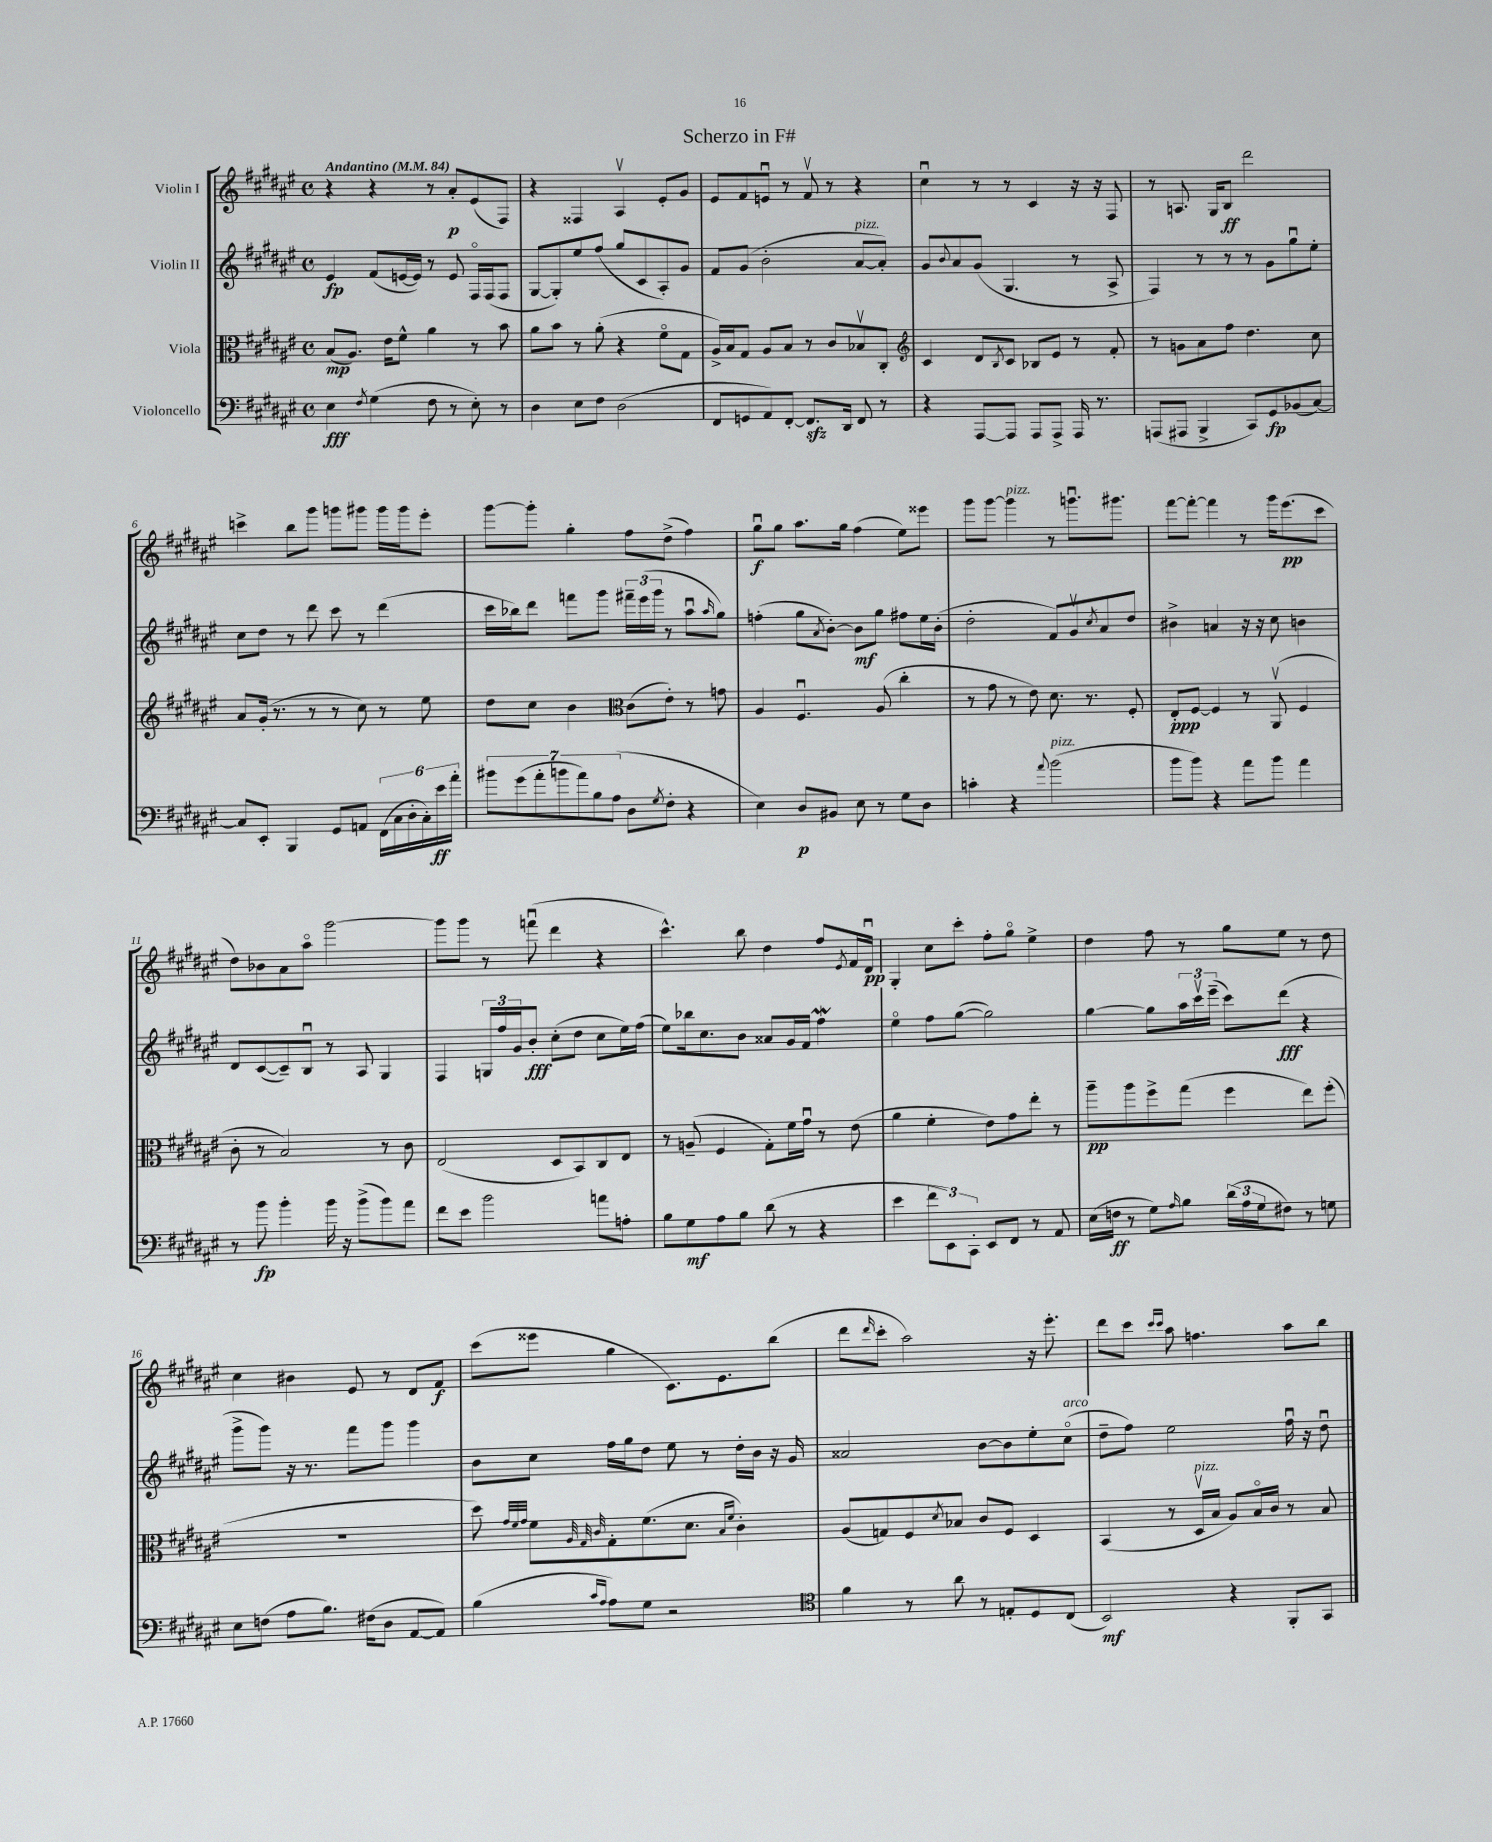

**kern	**dynam	**kern	**dynam	**kern	**dynam	**kern	**dynam
*part4	*part4	*part3	*part3	*part2	*part2	*part1	*part1
*staff4	*staff4	*staff3	*staff3	*staff2	*staff2	*staff1	*staff1
*I"Violoncello	*	*I"Viola	*	*I"Violin II	*	*I"Violin I	*
*clefF4	*	*clefC3	*	*clefG2	*	*clefG2	*
*k[f#c#g#d#a#e#]	*	*k[f#c#g#d#a#e#]	*	*k[f#c#g#d#a#e#]	*	*k[f#c#g#d#a#e#]	*
*M4/4	*	*M4/4	*	*M4/4	*	*M4/4	*
*met(c)	*	*met(c)	*	*met(c)	*	*met(c)	*
*MM84	*	*MM84	*	*MM84	*	*MM84	*
=1	=1	=1	=1	=1	=1	=1	=1
!	!	!	!	!	!	!LO:TX:a:B:t=Andantino	!
4E#\	fff	(8B/L	mp	4e#/	fp	4r	.
.	.	8.A#/J)	.	.	.	.	.
8qF#/	.	.	.	.	.	.	.
(4G#\	.	.	.	(8f#/L	.	4r	.
.	.	16e#\KL	.	.	.	.	.
.	.	8f#^^\J	.	[16en/L	.	.	.
.	.	.	.	16e/JJ])	.	.	.
8F#\	.	4a#\	.	8r	.	8r	.
8r	.	.	.	8e/	.	8a#'/L	p
8E#'\)	.	8r	.	16F#/LL	.	(8e#/	.
.	.	.	.	(16F#/J	.	.	.
8r	.	8b\	.	8F#/J	.	8F#/J)	.
=2	=2	=2	=2	=2	=2	=2	=2
4D#\	.	8a#\L	.	[8G#/L	.	4r	.
.	.	8b\J	.	8G#'/])	.	.	.
8E#\L	.	8r	.	8ee#/	.	4F##X/	.
8F#\J	.	(8a#'\	.	(8ff#/J	.	.	.
(2D#\	.	4r	.	8gg#/L	.	4A#v/	.
.	.	.	.	8c#/	.	.	.
.	.	8f#\L	.	8A#'/)	.	8e#'/L	.
.	.	8G#\J	.	8g#/J	.	8g#/J	.
=3	=3	=3	=3	=3	=3	=3	=3
8FF#/L	.	16A#^/LL)	.	8f#/L	.	8e#/L	.
.	.	16B/J	.	.	.	.	.
8GGn/	.	8G#/J	.	(8g#/J	.	8f#/	.
8AA#/)	.	8A#/L	.	2b'\	.	8enu/J	.
[8FF#'/J	.	8B/J	.	.	.	8r	.
8.FF#zz/L]	.	8r	.	.	.	8f#v/	.
.	.	8c#/L	.	.	.	8r	.
16DD#/Jk	.	.	.	.	.	.	.
!	!	!	!	!LO:TX:a:i:t=pizz.	!	!	!
8FF#/	.	8B-Xv/	.	[8a#/L	.	4r	.
8r	.	8C#'/J	.	8a#'/J])	.	.	.
=4	=4	=4	=4	=4	=4	=4	=4
*	*	*clefG2	*	*	*	*	*
4r	.	4c#/	.	8g#/L	.	4cc#u\	.
.	.	.	.	8qqb/	.	.	.
.	.	.	.	8a#/	.	.	.
[8AAA#/L	.	8d#/L	.	(8g#/J	.	8r	.
.	.	8qB/	.	.	.	.	.
8AAA#/J]	.	8c#/J	.	4.G#/	.	8r	.
8AAA#/L	.	8B-X/L	.	.	.	4c#/	.
8AAA#^/J	.	8e#/J	.	.	.	.	.
16AAA#/	.	8r	.	8r	.	16r	.
8.r	.	.	.	.	.	16r	.
.	.	8f#'/	.	8A#^/	.	8F#/	.
=5	=5	=5	=5	=5	=5	=5	=5
(8AAAn/L	.	8r	.	4F#/)	.	8r	.
8AAA#X/J	.	8gn\L	.	.	.	8.An/	.
4BBB^/	.	8a#\	.	8r	.	.	.
.	.	.	.	.	.	16G#/KL	.
.	.	8ff#\J	.	8r	.	8B/J	ff
8CC#/L)	.	4.dd#\	.	8r	.	2ddd#\	.
8GG#/	fp	.	.	8g#\L	.	.	.
(8BB-X/	.	.	.	8gg#u\	.	.	.
[8C#/J)	.	8cc#\	.	8ee#'\J	.	.	.
!!LO:LB:g=z
=6	=6	=6	=6	=6	=6	=6	=6
8C#/L]	.	8a#/L	.	8cc#\L	.	4cccn^\	.
8EE#'/J	.	(16g#'/Jk	.	8dd#\J	.	.	.
.	.	8.r	.	.	.	.	.
4BBB/	.	.	.	8r	.	8bb\L	.
.	.	8r	.	8ddd#\	.	8ggg#\J	.
8GG#/L	.	8r	.	8ccc#\	.	8gggn\L	.
8AAn/J	.	8cc#\)	.	8r	.	8ggg#X\J	.
(24FF#\LL	.	8r	.	(4ddd#\	.	16ggg#\LL	.
24C#\	.	.	.	.	.	.	.
.	.	.	.	.	.	16ggg#\J	.
24D#'\	.	.	.	.	.	.	.
24C#'\)	.	8ee#\	.	.	.	8eee#'\J	.
24e#\	ff	.	.	.	.	.	.
24a#'\JJ	.	.	.	.	.	.	.
=7	=7	=7	=7	=7	=7	=7	=7
14b#X\L	.	8dd#\L	.	16ccc#\LL	.	[8ggg#\L	.
.	.	.	.	16bb-X\J)	.	.	.
(14g#\	.	.	.	.	.	.	.
.	.	8cc#\J	.	8ddd#\J	.	8ggg#'\J]	.
14a#'\	.	.	.	.	.	.	.
14bn\	.	.	.	.	.	.	.
.	.	4b\	.	8fffn\L	.	4gg#'\	.
14a#\)	.	.	.	.	.	.	.
14B\	.	.	.	.	.	.	.
.	.	.	.	8ggg#\J	.	.	.
(14A#\J	.	.	.	.	.	.	.
*	*	*clefC3	*	*	*	*	*
8D#\L	.	(8c#\L	.	24fff#X~\LL	.	8ff#\L	.
.	.	.	.	(24eee#\	.	.	.
.	.	.	.	24ggg#\JJ	.	.	.
8qG#/	.	.	.	.	.	.	.
8F#'\J	.	8e#'\J)	.	8r	.	(8dd#^\J	.
4r	.	8r	.	8aa#u\L	.	4ff#\)	.
.	.	.	.	16qqaa#/	.	.	.
.	.	8gn\	.	8gg#\J)	.	.	.
=8	=8	=8	=8	=8	=8	=8	=8
4E#\)	.	4A#/	.	(4ffn'\	.	8gg#u\L	f
.	.	.	.	.	.	8gg#\J	.
8D#/L	p	4.F#u/	.	8gg#\L	.	8.aa#\L	.
.	.	.	.	8qa#/	.	.	.
8BB#X/J	.	.	.	[8b'\J)	.	.	.
.	.	.	.	.	.	16gg#\Jk	.
8E#\	.	.	.	8b\L]	mf	(4ff#\	.
8r	.	(8A#/	.	8gg#\J	.	.	.
8G#\L	.	4cc#'\	.	8ff#X\L	.	8ee#\L)	.
8D#\J	.	.	.	16ee#\L	.	8eee##X\J	.
.	.	.	.	(16b'\JJ	.	.	.
=9	=9	=9	=9	=9	=9	=9	=9
4cn'\	.	8r	.	2dd#'\	.	8ggg#\L	.
.	.	8g#\	.	.	.	[8ggg#\J	.
!	!	!	!	!	!	!LO:TX:a:i:t=pizz.	!
4r	.	8r	.	.	.	4ggg#\]	.
.	.	8e#\)	.	.	.	.	.
8qqa#/	.	.	.	.	.	.	.
!LO:TX:a:i:t=pizz.	!	!	!	!	!	!	!
(2b\	.	8.d#\	.	8f#/L)	.	8r	.
.	.	.	.	8g#v/	.	8.gggnu\L	.
.	.	8.r	.	.	.	.	.
.	.	.	.	8qcc#/	.	.	.
.	.	.	.	8a#/	.	.	.
.	.	.	.	.	.	8.ggg#X\J	.
.	.	8F#'/	.	8dd#/J	.	.	.
=10	=10	=10	=10	=10	=10	=10	=10
8b\L	.	8E#'/L	ppp	4b#X^\	.	[8fff#\L	.
8b\J)	.	[8F#/J	.	.	.	8fff#'\J_	.
4r	.	4F#/]	.	4an/	.	4fff#\]	.
8a#\L	.	8r	.	16r	.	8r	.
.	.	.	.	16r	.	.	.
8b\J	.	(8AA#v/	.	8cc#\	.	16ggg#\KL	.
.	.	.	.	.	.	(8.eee#\	pp
4a#\	.	4F#/	.	4bn\	.	.	.
.	.	.	.	.	.	8ccc#\J	.
!!LO:LB:g=z
=11	=11	=11	=11	=11	=11	=11	=11
8r	.	8c#'\	.	8d#/L	.	8dd#\L)	.
8b\	fp	8r	.	([8c#/	.	8b-X\	.
4b'\	.	2B/)	.	8c#~/])	.	8a#\	.
.	.	.	.	8Bu/J	.	8aa#\J	.
16b\	.	.	.	8r	.	[2ggg#\	.
16r	.	.	.	.	.	.	.
(8b^\L	.	.	.	8A#/	.	.	.
8b\)	.	8r	.	4G#/	.	.	.
8a#\J	.	8c#\	.	.	.	.	.
=12	=12	=12	=12	=12	=12	=12	=12
8f#\L	.	(2E#/	.	4F#/	.	8ggg#\L]	.
8e#\J	.	.	.	.	.	8ggg#\J	.
2b\	.	.	.	24Gn/LL	.	8r	.
.	.	.	.	24ff#/	.	.	.
.	.	.	.	24g#/J	.	.	.
.	.	.	.	8b'/J	fff	(8fffnu\	.
.	.	8D#/L	.	(8cc#'\L	.	4ddd#\	.
.	.	8BB/)	.	8dd#\J	.	.	.
8an\L	.	8C#/	.	8cc#\L	.	4r	.
8An'\J	.	8E#/J	.	16ee#\L)	.	.	.
.	.	.	.	(16ff#\JJ	.	.	.
=13	=13	=13	=13	=13	=13	=13	=13
8B\L	.	8r	.	8ee#\L)	.	4.ccc#^^\)	.
8G#\	mf	(8An~/	.	16bb-X\k	.	.	.
.	.	.	.	8.cc#\	.	.	.
8A#\	.	4F#/	.	.	.	.	.
8B\J	.	.	.	8b\J	.	8bb\	.
(8d#\	.	8G#'\L)	.	8a##X/L	.	4dd#\	.
8r	.	16f#\L	.	16g#/L	.	.	.
.	.	16g#u\JJ	.	16f#/JJ	.	.	.
4r	.	8r	.	4ff#w\	.	8ff#/L	.
.	.	.	.	.	.	8qe#/	.
.	.	(8e#\	.	.	.	16f#/L	.
.	.	.	.	.	.	16d#u/JJ	pp
=14	=14	=14	=14	=14	=14	=14	=14
4e#\	.	4a#\	.	4ee#\	.	4G#'/	.
12f#\L	.	4f#'\	.	8ff#\L	.	8cc#\L	.
12EE#\)	.	.	.	.	.	.	.
.	.	.	.	([8gg#\J	.	8ccc#'\J	.
12CC#'\J	.	.	.	.	.	.	.
8EE#/L	.	8e#\L)	.	2gg#\])	.	8ff#'\L	.
8FF#/J	.	8g#\	.	.	.	8gg#\J	.
8r	.	8ee#'\J	.	.	.	4ee#^\	.
8AA#/	.	8r	.	.	.	.	.
=15	=15	=15	=15	=15	=15	=15	=15
(16E#\LL	.	8aa#~\L	pp	[4gg#\	.	4dd#\	.
16Fn\JJ	ff	.	.	.	.	.	.
8r	.	8aa#\	.	.	.	.	.
8G#\L)	.	8ff#^\	.	8gg#\L]	.	8ff#\	.
16qqA#/	.	.	.	.	.	.	.
8B\J	.	(8gg#\J	.	24aa#\L	.	8r	.
.	.	.	.	24ccc#v\	.	.	.
.	.	.	.	(24eee#~\JJ	.	.	.
(24d#\LL	.	4ff#\	.	8ccc#\L)	.	8gg#\L	.
24A#\	.	.	.	.	.	.	.
24G#\J	.	.	.	.	.	.	.
8F#X\J)	.	.	.	(8ddd#\J	fff	8ee#\J	.
8r	.	8ee#\L)	.	4r	.	8r	.
8Gn\	.	(8ff#'\J	.	.	.	8dd#\	.
!!LO:LB:g=z
=16	=16	=16	=16	=16	=16	=16	=16
8E#\L	.	1r	.	8ggg#^\L	.	4cc#\	.
(8Fn\J	.	.	.	8ggg#\J)	.	.	.
8A#\L	.	.	.	16r	.	4b#X\	.
.	.	.	.	8.r	.	.	.
8.B\J)	.	.	.	.	.	.	.
.	.	.	.	8fff#\L	.	8e#/	.
(16F#X\KL	.	.	.	.	.	.	.
8D#\J	.	.	.	8ggg#\J	.	8r	.
[8AA#/L	.	.	.	4ggg#\	.	8d#/L	.
8AA#/J])	.	.	.	.	.	8f#/J	f
=17	=17	=17	=17	=17	=17	=17	=17
(4B\	.	8dd#\)	.	8b\L	.	(8ccc#\L	.
.	.	32qqg#/LLL	.	.	.	.	.
.	.	32qqf#/	.	.	.	.	.
.	.	32qqg#/JJJ	.	.	.	.	.
.	.	8f#\L	.	8cc#\J	.	8eee##X\J	.
.	.	32qqA#/	.	.	.	.	.
16qqc#/LL	.	32qqG#/	.	.	.	.	.
16qqA#/JJ	.	32qqc#/	.	.	.	.	.
8A#\L)	.	8G#'\	.	16ff#\LL	.	4gg#\	.
.	.	.	.	16gg#\J	.	.	.
8G#\J	.	(8.f#\	.	8dd#\J	.	.	.
2r	.	.	.	8ee#\	.	8.c#\L)	.
.	.	8.d#\J	.	.	.	.	.
.	.	.	.	8r	.	.	.
.	.	.	.	.	.	8.e#\	.
.	.	16qqB/LL	.	.	.	.	.
.	.	16qqf#/JJ	.	.	.	.	.
.	.	4c#'\)	.	16dd#'\LL	.	.	.
.	.	.	.	16b\JJ	.	.	.
.	.	.	.	16r	.	(8bb\J	.
.	.	.	.	16g#/	.	.	.
=18	=18	=18	=18	=18	=18	=18	=18
*clefC4	*	*	*	*	*	*	*
4f#\	.	(8A#/L	.	2a##X/	.	8ddd#\L	.
.	.	.	.	.	.	16qqddd#/	.
.	.	8Gn/)	.	.	.	8ccc#'\J	.
8r	.	8F#/	.	.	.	2aa#\)	.
.	.	8qd#/	.	.	.	.	.
8a#\	.	8B-X/J	.	.	.	.	.
8r	.	8c#/L	.	[8b\L	.	.	.
8En'/L	.	8F#/J	.	8b\]	.	.	.
8D#/	.	4D#/	.	8ee#'\	.	16r	.
.	.	.	.	.	.	8.eee#'\	.
!	!	!	!	!LO:TX:a:i:t=arco	!	!	!
(8C#/J	.	.	.	(8cc#\J	.	.	.
=19	=19	=19	=19	=19	=19	=19	=19
2BB/)	mf	(4BB/	.	8dd#~\L	.	8ddd#\L	.
.	.	.	.	8ff#\J)	.	8ccc#\J	.
.	.	.	.	.	.	16qqccc#/LL	.
.	.	.	.	.	.	16qqccc#/JJ	.
.	.	8r	.	2ee#\	.	8aa#\	.
!	!	!LO:TX:a:i:t=pizz.	!	!	!	!	!
.	.	16D#v/LL	.	.	.	4.ffn\	.
.	.	16B/JJ	.	.	.	.	.
4r	.	8A#/L)	.	.	.	.	.
.	.	16B/L	.	.	.	.	.
.	.	16c#/JJ	.	.	.	.	.
8FF#'/L	.	8r	.	16ff#u\	.	8aa#\L	.
.	.	.	.	16r	.	.	.
8GG#/J	.	8B/	.	8dd#u\	.	8bb\J	.
==	==	==	==	==	==	==	==
*-	*-	*-	*-	*-	*-	*-	*-
